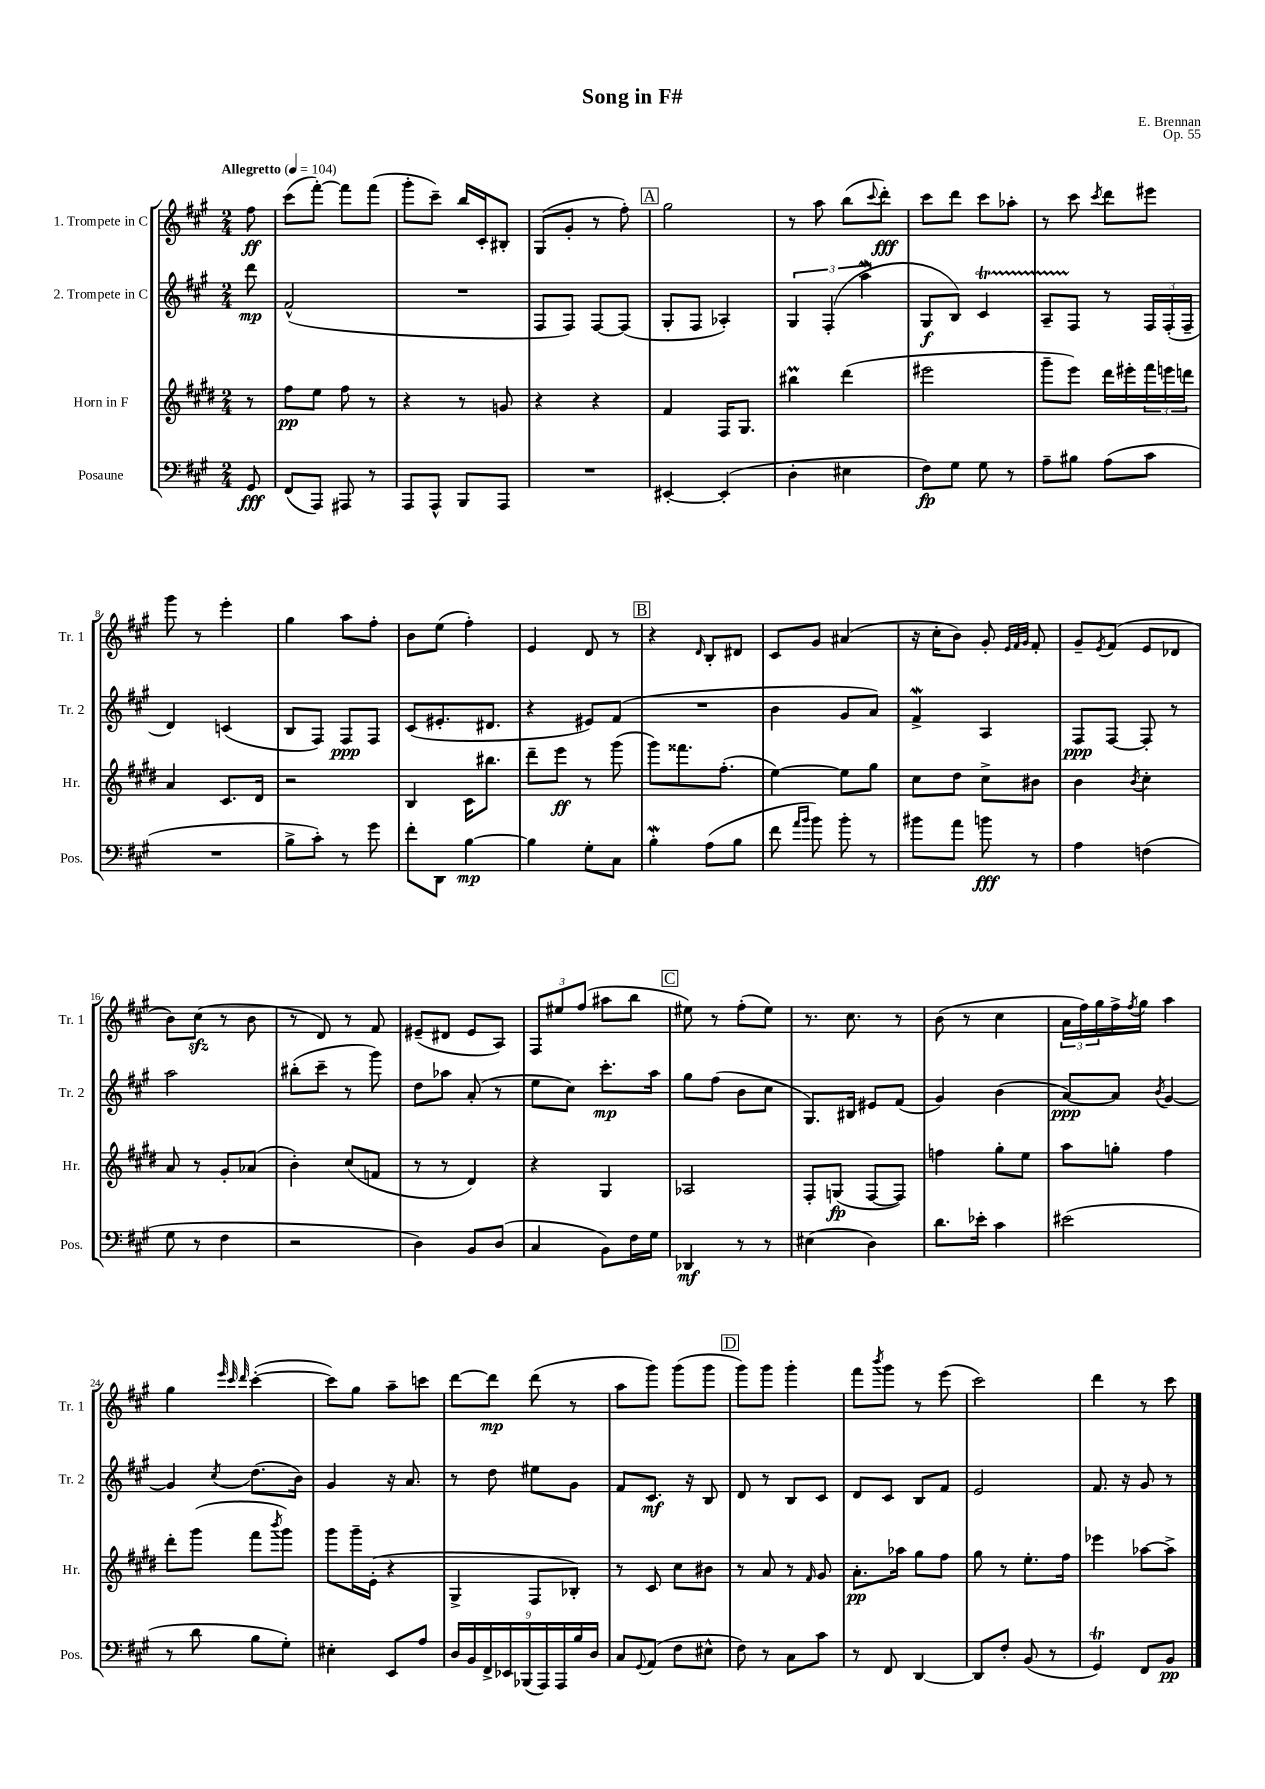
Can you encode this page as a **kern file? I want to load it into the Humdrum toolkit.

**kern	**kern	**kern	**kern
*staff4	*staff3	*staff2	*staff1
*clefF4	*clefG2	*clefG2	*clefG2
*k[f#c#g#]	*k[f#c#g#d#]	*k[f#c#g#]	*k[f#c#g#]
*M2/4	*M2/4	*M2/4	*M2/4
*MM104	*MM104	*MM104	*MM104
8GG#/	8r	8ddd\	8ff#\
=	=	=	=
(8FF#/L	8ff#\L	(2f#^^/	(8ccc#\L
8AAA/J)	8ee\J	.	[8fff#'\J)
8AAA#/	8ff#\	.	8fff#\]L
8r	8r	.	(8fff#\J
=	=	=	=
8AAA/L	4r	2r	8ggg#'\L
8AAA^^/J	.	.	8ccc#~\J)
8BBB/L	8r	.	16bb/LL
.	.	.	16c#'/J
8AAA/J	8g/	.	8B#'/J
=	=	=	=
2r	4r	8F#/L	(8G#/L
.	.	8F#/J)	8g#'/J
.	4r	[8F#/L	8r
.	.	(8F#/]J	8ff#'\)
=	=	=	=
[4EE#'/	4f#/	8G#'/L	2gg#\
.	.	8F#/J	.
(4EE#'/]	16F#/LK	4A-'/)	.
.	8.G#/J	.	.
=	=	=	=
4D'\	4bb#\	6G#/	8r
.	.	.	8aa\
.	.	(6F#'/	.
4E#\	(4ddd#\	.	(8bb\L
.	.	6aa\	.
.	.	.	8qqccc#/
.	.	.	8ddd'\J)
=	=	=	=
8F#\L)	2eee#\	8G#/L	8ccc#\L
8G#\J	.	8B/J)	8ddd\J
8G#\	.	4c#/	8ccc#\L
8r	.	.	8aa-'\J
=	=	=	=
8A~\L	8ggg#~\L	8A~/L	8r
8B#\J	8eee\J)	8F#/J	8ccc#\
.	.	.	8qccc#/
(8A\L	16ddd#\LL	8r	8ddd\L
.	16eee#'\	.	.
8c#\J	24fff#\	24F#/LL	8eee#\J
.	24eee\	(24F#'/	.
.	24ddd\JJ	24F#~/JJ	.
=	=	=	=
2r	4a/	4d/)	8ggg#\
.	.	.	8r
.	8.c#/L	(4c/	4eee'\
.	16d#/Jk	.	.
=	=	=	=
8B^\L	2r	8B/L	4gg#\
8c#'\J)	.	8F#/J)	.
8r	.	8F#/L	8aa\L
8g#\	.	8F#/J	8ff#'\J
=	=	=	=
8f#'\L	4B/	(8c#/L	8b\L
8DD\J	.	8.e#'/	(8ee\J
[4B\	16c#\LK	.	4ff#'\)
.	8.bb#\J	8.d#/J	.
=	=	=	=
4B\]	8ddd#~\L	4r	4e/
.	8eee\J	.	.
8G#'\L	8r	8e#/L)	8d/
8C#\J	(8ggg#\	(8f#/J	8r
=	=	=	=
4B'\	8ggg#\L)	2r	4r
.	8.fff##\	.	.
.	.	.	16qqd/
(8A\L	.	.	8B'/L
.	(8.ff#'\J	.	.
8B\J	.	.	8d#/J
=	=	=	=
8f#\	[4ee\)	4b\	8c#/L
16qqa/LL	.	.	.
16qqb/JJ	.	.	.
8b\)	.	.	8g#/J
8b'\	8ee\]L	8g#/L	(4a#/
8r	8gg#\J	8a/J)	.
=	=	=	=
8b#\L	8cc#\L	4f#^/	16r
.	.	.	16cc#'\LK
8a\J	8dd#\J	.	8b\J)
8b\	8cc#^\L	4A/	8g#'/
.	.	.	32qqe/LLL
.	.	.	32qqf#/
.	.	.	32qqg#/JJJ
8r	8b#\J	.	8f#'/
=	=	=	=
4A\	4b\	8F#/L	8g#~/L
.	.	.	8qe/
.	.	[8F#/J	(8f#/J
.	8qb/	.	.
(4F\	4cc#'\	8F#'/]	8e/L
.	.	8r	8d-/J
=	=	=	=
8G#\	8a/	2aa\	8b\L)
8r	8r	.	(8cc#\J
4F#\	8g#'/L	.	8r
.	(8a-/J	.	8b\
=	=	=	=
2r	4b'\)	(8bb#'\L	8r
.	.	8ccc#~\J	8d/)
.	(8cc#/L	8r	8r
.	8f/J	8ggg#\)	8f#/
=	=	=	=
4D\)	8r	8dd\L	(8e#~/L
.	8r	8aa-\J	8d#/J
8BB/L	4d#/)	(8a'/	8e#/L
(8D/J	.	8r	8A/J)
=	=	=	=
4C#/	4r	8ee\L	12F#/L
.	.	.	12ee#/
.	.	8cc#\J)	.
.	.	.	(12ff#/J
8BB\L)	4G#/	8.ccc#'\L	8aa#\L
16F#\L	.	.	8bb\J
16G#\JJ	.	16aa\Jk	.
=	=	=	=
4DD-/	2A-/	8gg#\L	8ee#\)
.	.	(8ff#\J	8r
8r	.	8b\L	(8ff#'\L
8r	.	8cc#\J	8ee#\J)
=	=	=	=
(4E#\	8F#'/L	8.G#/L)	8.r
.	(8G/J	.	.
.	.	16B#/Jk	8.cc#\
4D\)	[8F#/L	8e#/L	.
.	8F#/]J)	(8f#/J	8r
=	=	=	=
8.d\L	4ff\	4g#/)	(8b\
.	.	.	8r
16e-'\Jk	.	.	.
4c#\	8gg#'\L	(4b\	4cc#\
.	8ee\J	.	.
=	=	=	=
(2e#\	8aa\L	[8a/L)	24a\LL
.	.	.	24ff#\)
.	.	.	24gg#\
.	8gg'\J	8a/]J	16ff#^\
.	.	.	8qff#/
.	.	.	16gg#\JJ
.	.	8qb/	.
.	4ff#\	[4g#/	4aa\
=	=	=	=
8r	8ddd#'\L	4g#/]	4gg#\
8d\	(8ggg#\J	.	.
.	.	.	32qqeee/
.	.	.	32qqccc#/
.	.	8qcc#/	32qqddd/
8B\L	8fff#\L	(8.dd\L	([4ccc#'\
.	8qbbb/	.	.
8G#'\J)	8ggg#\J)	.	.
.	.	16b\Jk)	.
=	=	=	=
4E#'\	8ggg#\L	4g#/	8ccc#\]L)
.	16ggg#~\L	.	8gg#\J
.	(16e'\JJ	.	.
8EE/L	4r	16r	8aa~\L
.	.	8.a/	.
8A/J	.	.	8ccc\J
=	=	=	=
18D/LL	4G#^/	8r	[8ddd\L
18BB/	.	.	.
18FF#^/	.	.	.
.	.	8dd\	8ddd\]J
18EE-/	.	.	.
(18BBB-/	.	.	.
.	8F#/L	8ee#\L	(8ddd\
18AAA/)	.	.	.
18AAA/	.	.	.
.	8B-'/J)	8g#\J	8r
18B/	.	.	.
18D/JJ	.	.	.
=	=	=	=
8C#/L	8r	8f#/L	8aa\L
8qqGG#/	.	.	.
(8AA/J	8c#/	8.c#/J	8ggg#\J)
8F#\L	8cc#\L	.	(8ggg#\L
.	.	16r	.
8E#^^\J	8b#\J	8B/	8ggg#\J
=	=	=	=
8F#\)	8r	8d/	8ggg#\L)
8r	8a/	8r	8ggg#\J
8C#\L	8r	8B/L	4ggg#'\
.	16qqf#/	.	.
8c#\J	8g#/	8c#/J	.
=	=	=	=
8r	8.a'\L	8d/L	8fff#\L
.	.	.	8qbbb/
8FF#/	.	8c#/J	8ggg#\J
.	16aa-\Jk	.	.
[4DD/	8gg#\L	8B/L	8r
.	8ff#\J	8f#/J	(8eee\
=	=	=	=
8DD/]L	8gg#\	2e/	2ccc#\)
8F#'/J	8r	.	.
(8BB/	8.ee'\L	.	.
8r	.	.	.
.	16ff#\Jk	.	.
=	=	=	=
4GG#/)	4eee-\	8.f#/	4ddd\
.	.	16r	.
8FF#/L	[8aa-\L	8g#/	8r
8BB/J	8aa-^\]J	8r	8ccc#\
==	==	==	==
*-	*-	*-	*-
